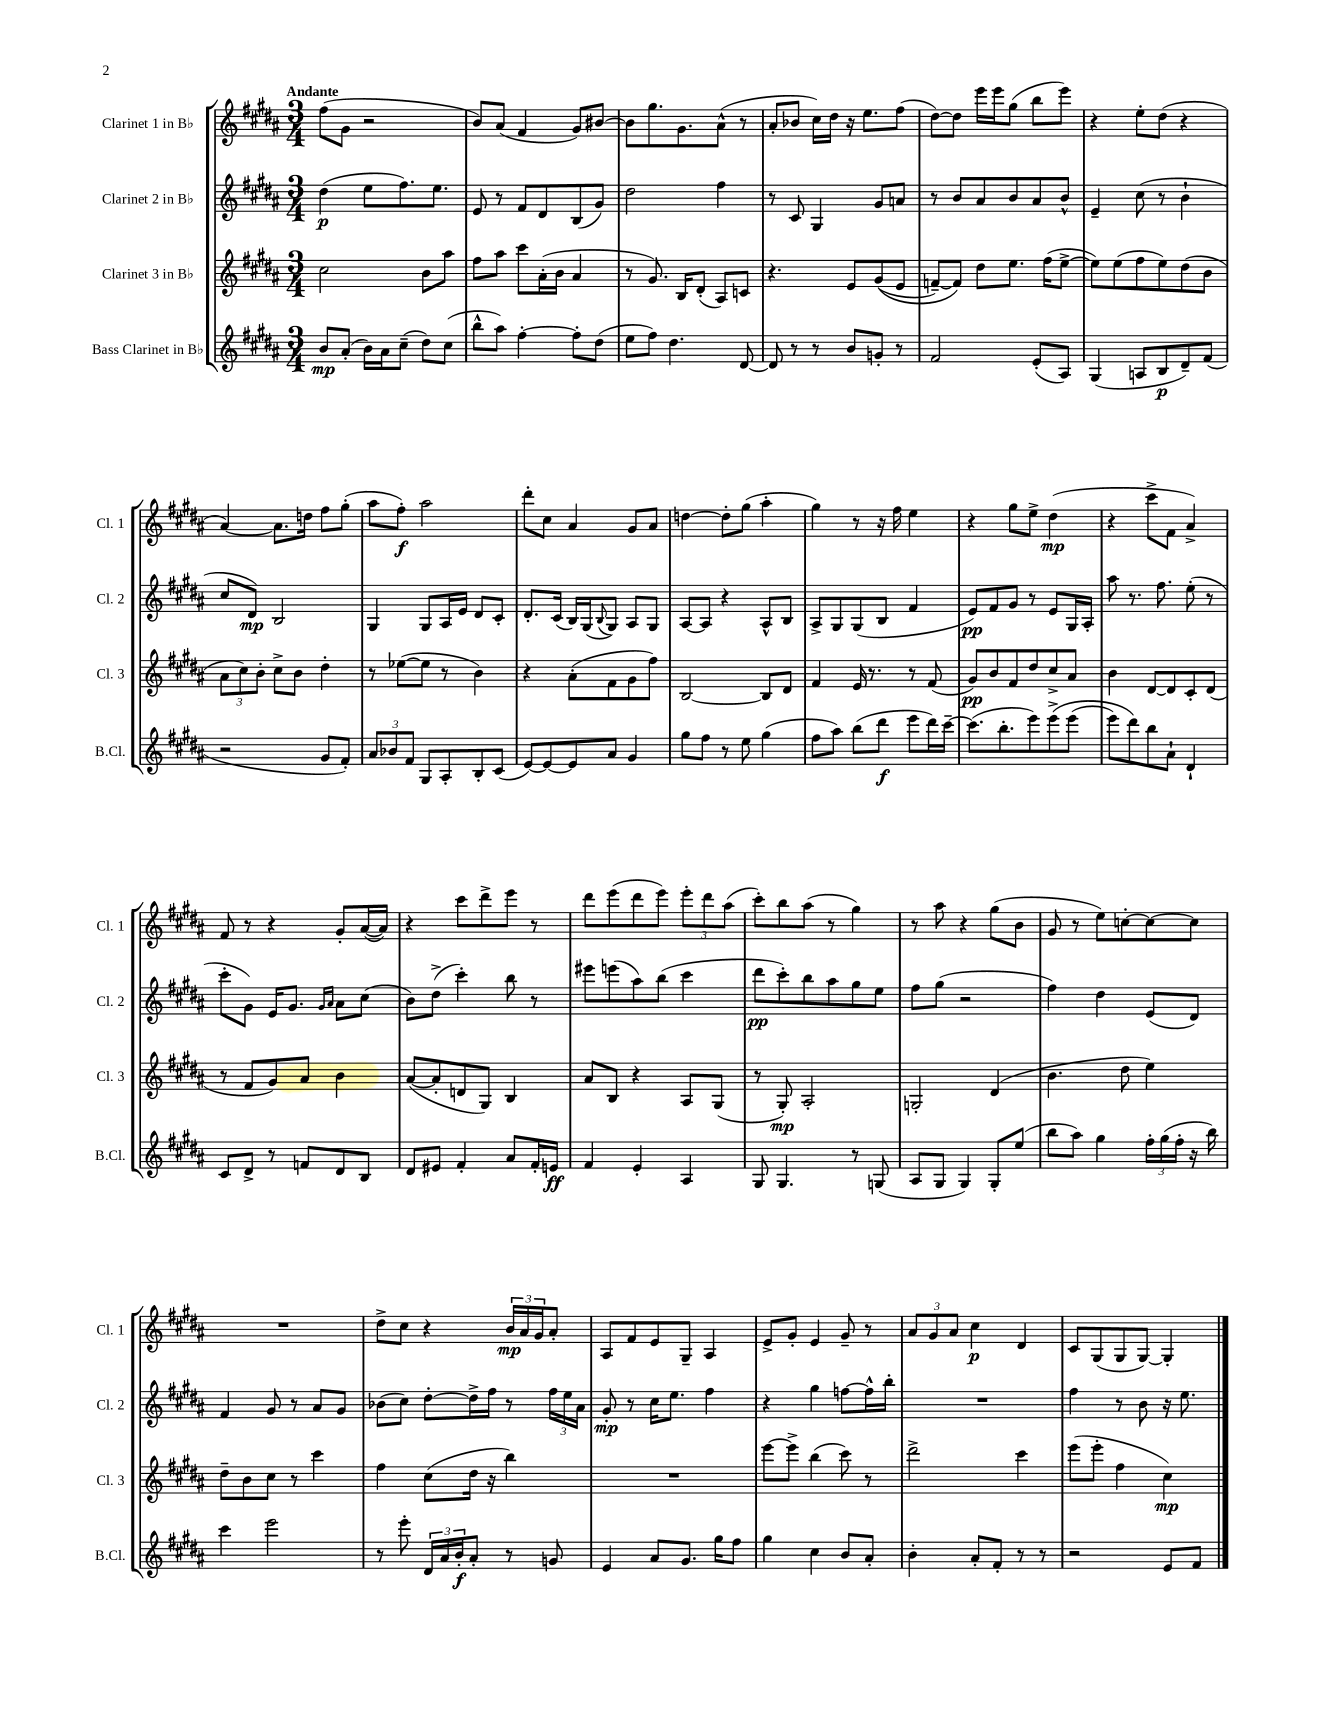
<<
\new StaffGroup <<
\new Staff = "s0" \with { instrumentName = "Clarinet 1 in Bb" shortInstrumentName = "Cl. 1" } {
    \clef treble \key b \major \numericTimeSignature \time 3/4 \tempo "Andante"
    fis''8( gis'8 r2 |
    b'8) ais'8( fis'4 gis'8) bis'8~ |
    bis'8 gis''8. gis'8. ais'8-^( r8 |
    ais'8-. bes'8 cis''16) dis''16 r16 e''8. fis''8( |
    dis''8~) dis''8 e'''16 e'''16 gis''8( b''8 e'''8) |
    r4 e''8-. dis''8( r4 |
    ais'4~) ais'8. d''16 fis''8 gis''8-.( |
    ais''8 fis''8-.\f) ais''2 |
    dis'''8-. cis''8 ais'4 gis'8 ais'8 |
    d''4~ d''8-. gis''8( ais''4-. |
    gis''4) r8 r16 fis''16 e''4 |
    r4 gis''8 e''8-> dis''4\mp( |
    r4 cis'''8-> fis'8 ais'4->) |
    fis'8 r8 r4 gis'8-. ais'16~( ais'16) |
    r4 cis'''8 dis'''8-> e'''8 r8 |
    dis'''8 e'''8( dis'''8 e'''8) \tuplet 3/2 { e'''8-. dis'''8 ais''8( } |
    cis'''8-.) b''8 ais''8( r8 gis''4) |
    r8 ais''8 r4 gis''8( b'8 |
    gis'8 r8 e''8) c''8~-. c''8~ c''8 |
    R2. |
    dis''8-> cis''8 r4 \tuplet 3/2 { b'16\mp ais'16 gis'16 } ais'8-. |
    ais8 fis'8 e'8 gis8-- ais4 |
    e'8-> gis'8-. e'4 gis'8-- r8 |
    \tuplet 3/2 { ais'8 gis'8 ais'8 } cis''4\p dis'4 |
    cis'8 gis8( gis8 gis8~) gis4-. \bar "|." |
}
\new Staff = "s1" \with { instrumentName = "Clarinet 2 in Bb" shortInstrumentName = "Cl. 2" } {
    \clef treble \key b \major \numericTimeSignature \time 3/4
    dis''4\p( e''8 fis''8.) e''8. |
    e'8 r8 fis'8 dis'8 b8( gis'8) |
    dis''2 fis''4 |
    r8 cis'8 gis4 gis'8 a'8 |
    r8 b'8 ais'8 b'8 ais'8 b'8-^ |
    e'4-- cis''8( r8 b'4-! |
    cis''8 dis'8\mp) b2 |
    gis4 gis8 ais16 e'16 dis'8 cis'8-. |
    dis'8.-. cis'16( b16) gis16( \appoggiatura { b8 } gis8) ais8 gis8 |
    ais8~ ais8 r4 ais8-^ b8 |
    ais8-> gis8 gis8( b8 fis'4 |
    e'8\pp) fis'8 gis'8 r8 e'8 gis16 ais16-. |
    ais''8 r8. fis''8. e''8-.( r8 |
    cis'''8-. gis'8) e'16 gis'8. \grace { gis'16 ais'16 } ais'8 cis''8( |
    b'8) dis''8->( cis'''4-.) b''8 r8 |
    eis'''8 e'''8( ais''8) b''8( cis'''4 |
    dis'''8\pp cis'''8-.) b''8 ais''8 gis''8 e''8 |
    fis''8 gis''8( r2 |
    fis''4) dis''4 e'8( dis'8) |
    fis'4 gis'8 r8 ais'8 gis'8 |
    bes'8( cis''8) dis''8~-. dis''16-> fis''16 r8 \tuplet 3/2 { fis''16 e''16 ais'16 } |
    gis'8-.\mp r8 cis''16 e''8. fis''4 |
    r4 gis''4 f''8~ f''16-^ b''16-. |
    R2. |
    fis''4 r8 b'8 r16 e''8. \bar "|." |
}
\new Staff = "s2" \with { instrumentName = "Clarinet 3 in Bb" shortInstrumentName = "Cl. 3" } {
    \clef treble \key b \major \numericTimeSignature \time 3/4
    cis''2 b'8 ais''8 |
    fis''8 ais''8 cis'''8 ais'16-.( b'16 ais'4 |
    r8 gis'8.) b16 dis'8-.( ais8) c'8 |
    r4. e'8 gis'8(\( e'8 |
    f'8~--) f'8\) dis''8 e''8. fis''16( e''8~-> |
    e''8) e''8( fis''8 e''8) dis''8( b'8 |
    \tuplet 3/2 { ais'8 cis''8) b'8-. } cis''8-> b'8 dis''4-. |
    r8 ees''8~( ees''8 r8 b'4) |
    r4 ais'8-.( fis'8 gis'8 fis''8) |
    b2~ b8 dis'8 |
    fis'4 e'16 r8. r8 fis'8( |
    gis'8\pp) b'8 fis'8 dis''8 cis''8-> ais'8 |
    b'4 dis'8~ dis'8 cis'8-. dis'8( |
    r8 fis'8 gis'8) ais'8 b'4 |
    ais'8~( ais'8-. d'8 gis8) b4 |
    ais'8 b8 r4 ais8 gis8( |
    r8 gis8-.\mp) ais2-. |
    g2-. dis'4( |
    b'4. dis''8 e''4) |
    dis''8-- b'8 cis''8 r8 cis'''4 |
    fis''4 cis''8( dis''16 r16 b''4) |
    R2. |
    e'''8~ e'''8-> b''4( cis'''8) r8 |
    dis'''2-> cis'''4 |
    e'''8( e'''8-. fis''4 cis''4\mp) \bar "|." |
}
\new Staff = "s3" \with { instrumentName = "Bass Clarinet in Bb" shortInstrumentName = "B.Cl." } {
    \clef treble \key b \major \numericTimeSignature \time 3/4
    b'8\mp ais'8-.( b'16) ais'16 cis''8--( dis''8) cis''8( |
    b''8-^ ais''8) fis''4~-. fis''8-. dis''8( |
    e''8 fis''8) dis''4. dis'8~ |
    dis'8 r8 r8 b'8 g'8-. r8 |
    fis'2 e'8-.( ais8) |
    gis4( a8 b8\p dis'8--) fis'8( |
    r2 gis'8 fis'8-.) |
    \tuplet 3/2 { ais'8 bes'8 fis'8 } gis8 ais8-. b8-. cis'8( |
    e'8~) e'8~ e'8 ais'8 gis'4 |
    gis''8 fis''8 r8 e''8 gis''4( |
    fis''8 ais''8) b''8( dis'''8\f e'''8 dis'''16) cis'''16~-- |
    cis'''8.( b''8.-. e'''8) e'''8->\( e'''8( |
    e'''8) dis'''8\) b''8 ais'8-! dis'4-! |
    cis'8 dis'8-> r8 f'8 dis'8 b8 |
    dis'8 eis'8 fis'4-. ais'8 fis'16-. e'16\ff |
    fis'4 e'4-. ais4 |
    gis8 gis4. r8 g8( |
    ais8 gis8 gis4) gis8-. e''8( |
    b''8 ais''8) gis''4 \tuplet 3/2 { fis''16-. gis''16( fis''16-. } r16 b''16) |
    cis'''4 e'''2 |
    r8 e'''8-. \tuplet 3/2 { dis'16 ais'16 b'16-.\f } ais'8-. r8 g'8 |
    e'4 ais'8 gis'8. gis''16 fis''8 |
    gis''4 cis''4 b'8 ais'8-. |
    b'4-. ais'8-. fis'8-. r8 r8 |
    r2 e'8 fis'8 \bar "|." |
}
>>
>>
\layout { \context { \Score \remove "Bar_number_engraver" } }
